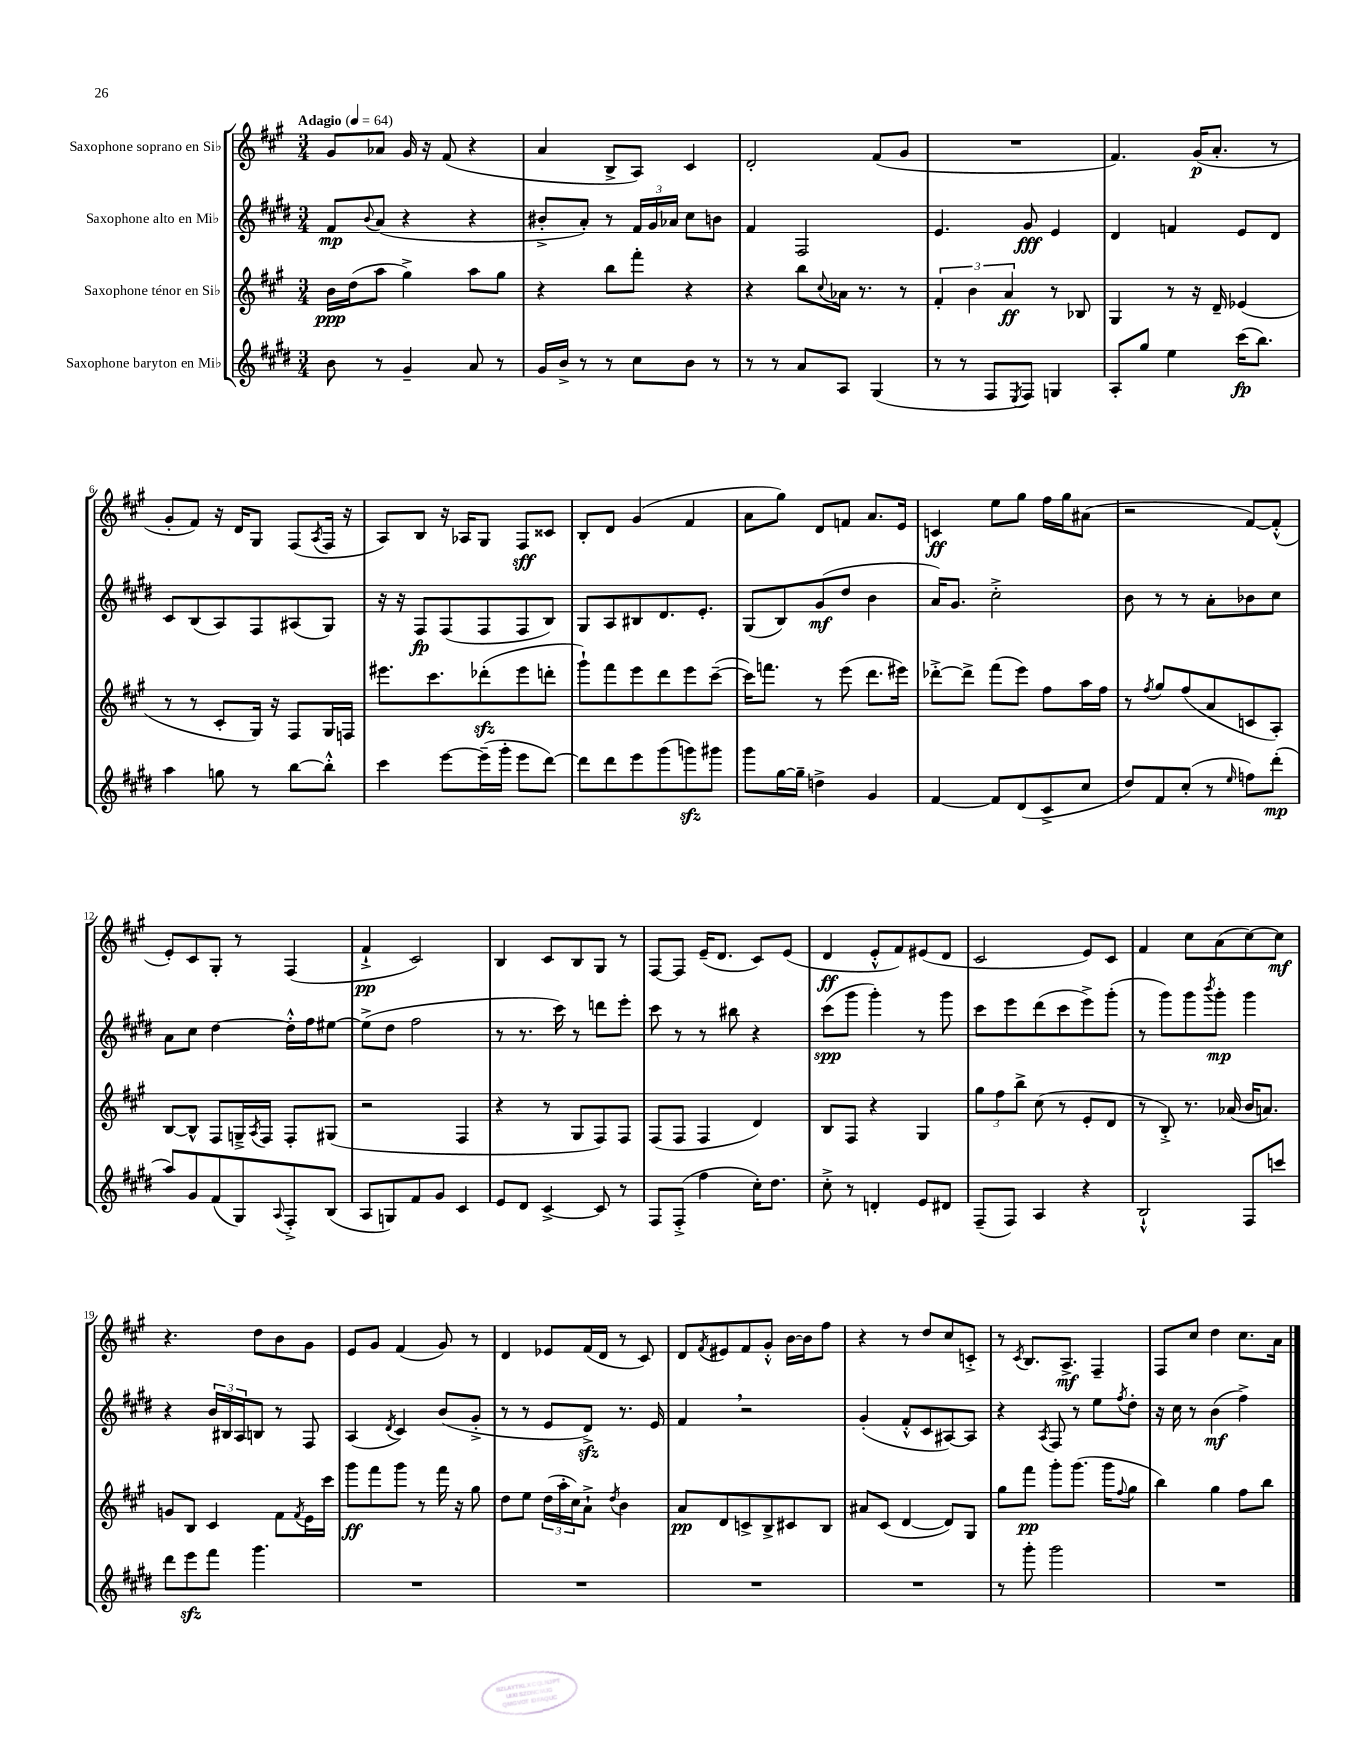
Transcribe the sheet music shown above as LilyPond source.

<<
\new StaffGroup <<
\new Staff = "s0" \with { instrumentName = "Saxophone soprano en Sib" } {
    \clef treble \key a \major \numericTimeSignature \time 3/4 \tempo "Adagio" 4 = 64
    gis'8 aes'8 gis'16 r16 fis'8( r4 |
    a'4 b8-> a8) cis'4 |
    d'2-. fis'8( gis'8 |
    R2. |
    fis'4.) gis'16\p( a'8.-. r8 |
    gis'8-. fis'8) r16 d'16 gis8 fis8( \acciaccatura { a8 } fis16 r16 |
    a8) b8 r16 aes16 gis8 fis8\sff cisis'8 |
    b8-. d'8 gis'4( fis'4 |
    a'8 gis''8) d'8 f'8 a'8. e'16 |
    c'4\ff e''8 gis''8 fis''16 gis''16 ais'8( |
    r2 fis'8~) fis'8-.-^( |
    e'8-.) cis'8 gis8-. r8 fis4( |
    fis'4-!->\pp cis'2) |
    b4 cis'8 b8 gis8 r8 |
    fis8~ fis8 e'16--( d'8. cis'8) e'8( |
    d'4\ff e'8-.-^ fis'8) eis'8( d'8 |
    cis'2 e'8) cis'8 |
    fis'4 cis''8 a'8( cis''8~) cis''8\mf |
    r4. d''8 b'8 gis'8 |
    e'8 gis'8 fis'4( gis'8) r8 |
    d'4 ees'8 fis'16( d'16 r8 cis'8) |
    d'8 \acciaccatura { fis'8 } eis'8 fis'8 gis'8-.-^ b'16~ b'16 fis''8 |
    r4 r8 d''8 cis''8 c'8-.-> |
    r8 \acciaccatura { cis'8 } b8. a8.->\mf fis4-- |
    fis8 cis''8 d''4 cis''8. a'16 \bar "|." |
}
\new Staff = "s1" \with { instrumentName = "Saxophone alto en Mib" } {
    \clef treble \key e \major \numericTimeSignature \time 3/4
    fis'8\mp \appoggiatura { b'8 } a'8( r4 r4 |
    bis'8-.-> a'8-.) r8 \tuplet 3/2 { fis'16 gis'16 aes'16 } cis''8 b'8 |
    fis'4 fis2 |
    e'4. gis'8\fff e'4 |
    dis'4 f'4 e'8 dis'8 |
    cis'8 b8( a8) fis8 ais8( gis8) |
    r16 r16 fis8\fp fis8( fis8 fis8 b8) |
    gis8 a8 bis8 dis'8. e'8.-. |
    gis8( b8) gis'8\mf( dis''8 b'4 |
    a'16) gis'8. cis''2-.-> |
    b'8 r8 r8 a'8-. bes'8 cis''8 |
    a'8 cis''8 dis''4~ dis''16-.-^ fis''16 eis''8~ |
    eis''8->( dis''8 fis''2 |
    r8 r8. cis'''16) r8 d'''8 e'''8-. |
    cis'''8 r8 r8 bis''8 r4 |
    cis'''8\spp( gis'''8 gis'''4-.) r8 gis'''8 |
    cis'''8 e'''8 dis'''8( cis'''8 e'''8->) gis'''8-.( |
    r8 gis'''8) gis'''8 \acciaccatura { b'''8 } gis'''8-.\mp gis'''4 |
    r4 \tuplet 3/2 { b'16 bis16 a16 } b8 r8 fis8 |
    a4( \acciaccatura { dis'8 } cis'4) b'8( gis'8-.-> |
    r8 r8 e'8 dis'8->\sfz) r8. e'16 |
    fis'4 \breathe r2 |
    gis'4-.( fis'8-.-^ cis'8 ais8~) ais8 |
    r4 \acciaccatura { a8 } fis8 r8 e''8 \acciaccatura { fis''8 } dis''8-. |
    r16 cis''16 r8 b'4\mf( fis''4->) \bar "|." |
}
\new Staff = "s2" \with { instrumentName = "Saxophone ténor en Sib" } {
    \clef treble \key a \major \numericTimeSignature \time 3/4
    b'16\ppp d''16( a''8 gis''4->) a''8 gis''8 |
    r4 b''8 fis'''8-. r4 |
    r4 b''8 \appoggiatura { cis''8 } aes'16 r8. r8 |
    \tuplet 3/2 { fis'4-. b'4 a'4\ff } r8 bes8 |
    gis4 r8 r16 d'16-- ees'4( |
    r8 r8 cis'8-. gis16) r16 fis8 gis16 f16 |
    eis'''8. cis'''8. des'''8-.\sfz( eis'''8 d'''8-. |
    gis'''8-!) fis'''8 e'''8 d'''8 e'''8 cis'''8~--( |
    cis'''16) f'''8. r8 e'''8( d'''8. eis'''16) |
    des'''8~-.-> des'''8-> fis'''8( e'''8) fis''8 a''16 fis''16 |
    r8 \acciaccatura { fis''8 } gis''8 fis''8( a'8 c'8 a8-.) |
    b8~ b8-^ fis8 g16---> \acciaccatura { a8 } fis16 fis8-. gis8( |
    r2 fis4 |
    r4 r8 gis8 fis8) fis8 |
    fis8( fis8 fis4 d'4) |
    b8 fis8 r4 gis4 |
    \tuplet 3/2 { gis''8 fis''8 b''8-> } cis''8( r8 e'8-. d'8 |
    r8 b8-.->) r8. aes'16( b'16 a'8.) |
    g'8 b8 cis'4 fis'8 \acciaccatura { fis'8 } e'16 cis'''16 |
    gis'''8\ff fis'''8 gis'''8 r8 fis'''16 r16 gis''8 |
    d''8 e''8 \tuplet 3/2 { d''16( a''16-. cis''16) } a'8-!-> \acciaccatura { d''8 } b'4 |
    a'8\pp d'8 c'8-> b8-> cis'8 b8 |
    ais'8 cis'8( d'4~ d'8) gis8 |
    gis''8 fis'''8\pp gis'''8-. gis'''8.( gis'''16 \appoggiatura { fis''8 } gis''8 |
    b''4) gis''4 fis''8 b''8 \bar "|." |
}
\new Staff = "s3" \with { instrumentName = "Saxophone baryton en Mib" } {
    \clef treble \key e \major \numericTimeSignature \time 3/4
    b'8 r8 gis'4-- a'8 r8 |
    gis'16 b'16-> r8 r8 cis''8 b'8 r8 |
    r8 r8 a'8 a8 gis4( |
    r8 r8 fis8 \acciaccatura { e8 } fis8) g4 |
    a8-. gis''8 e''4 cis'''16\fp( b''8.) |
    a''4 g''8 r8 b''8~ b''8-.-^ |
    cis'''4 e'''8~ e'''16--( gis'''16-. e'''8 dis'''8~) |
    dis'''8 dis'''8 e'''8 gis'''8( g'''8\sfz) gis'''8 |
    gis'''8 gis''16~ gis''16-- d''4-> gis'4 |
    fis'4~ fis'8 dis'8( cis'8-> cis''8 |
    dis''8) fis'8 cis''8-.( r8 \grace { e''16 } f''8) dis'''8-.\mp( |
    a''8) gis'8 fis'8( gis8) \appoggiatura { a8 } fis8-.-> b8( |
    a8 g8) fis'8 gis'8 cis'4 |
    e'8 dis'8 cis'4~-> cis'8 r8 |
    fis8 fis8-.->( fis''4 cis''16-.) dis''8. |
    cis''8-.-> r8 d'4-. e'8 dis'8 |
    fis8--( fis8) a4 r4 |
    b2-!-^ fis8 c'''8 |
    dis'''8 e'''8\sfz fis'''8 gis'''4. |
    R2. |
    R2. |
    R2. |
    R2. |
    r8 gis'''8-. gis'''2 |
    R2. \bar "|." |
}
>>
>>
